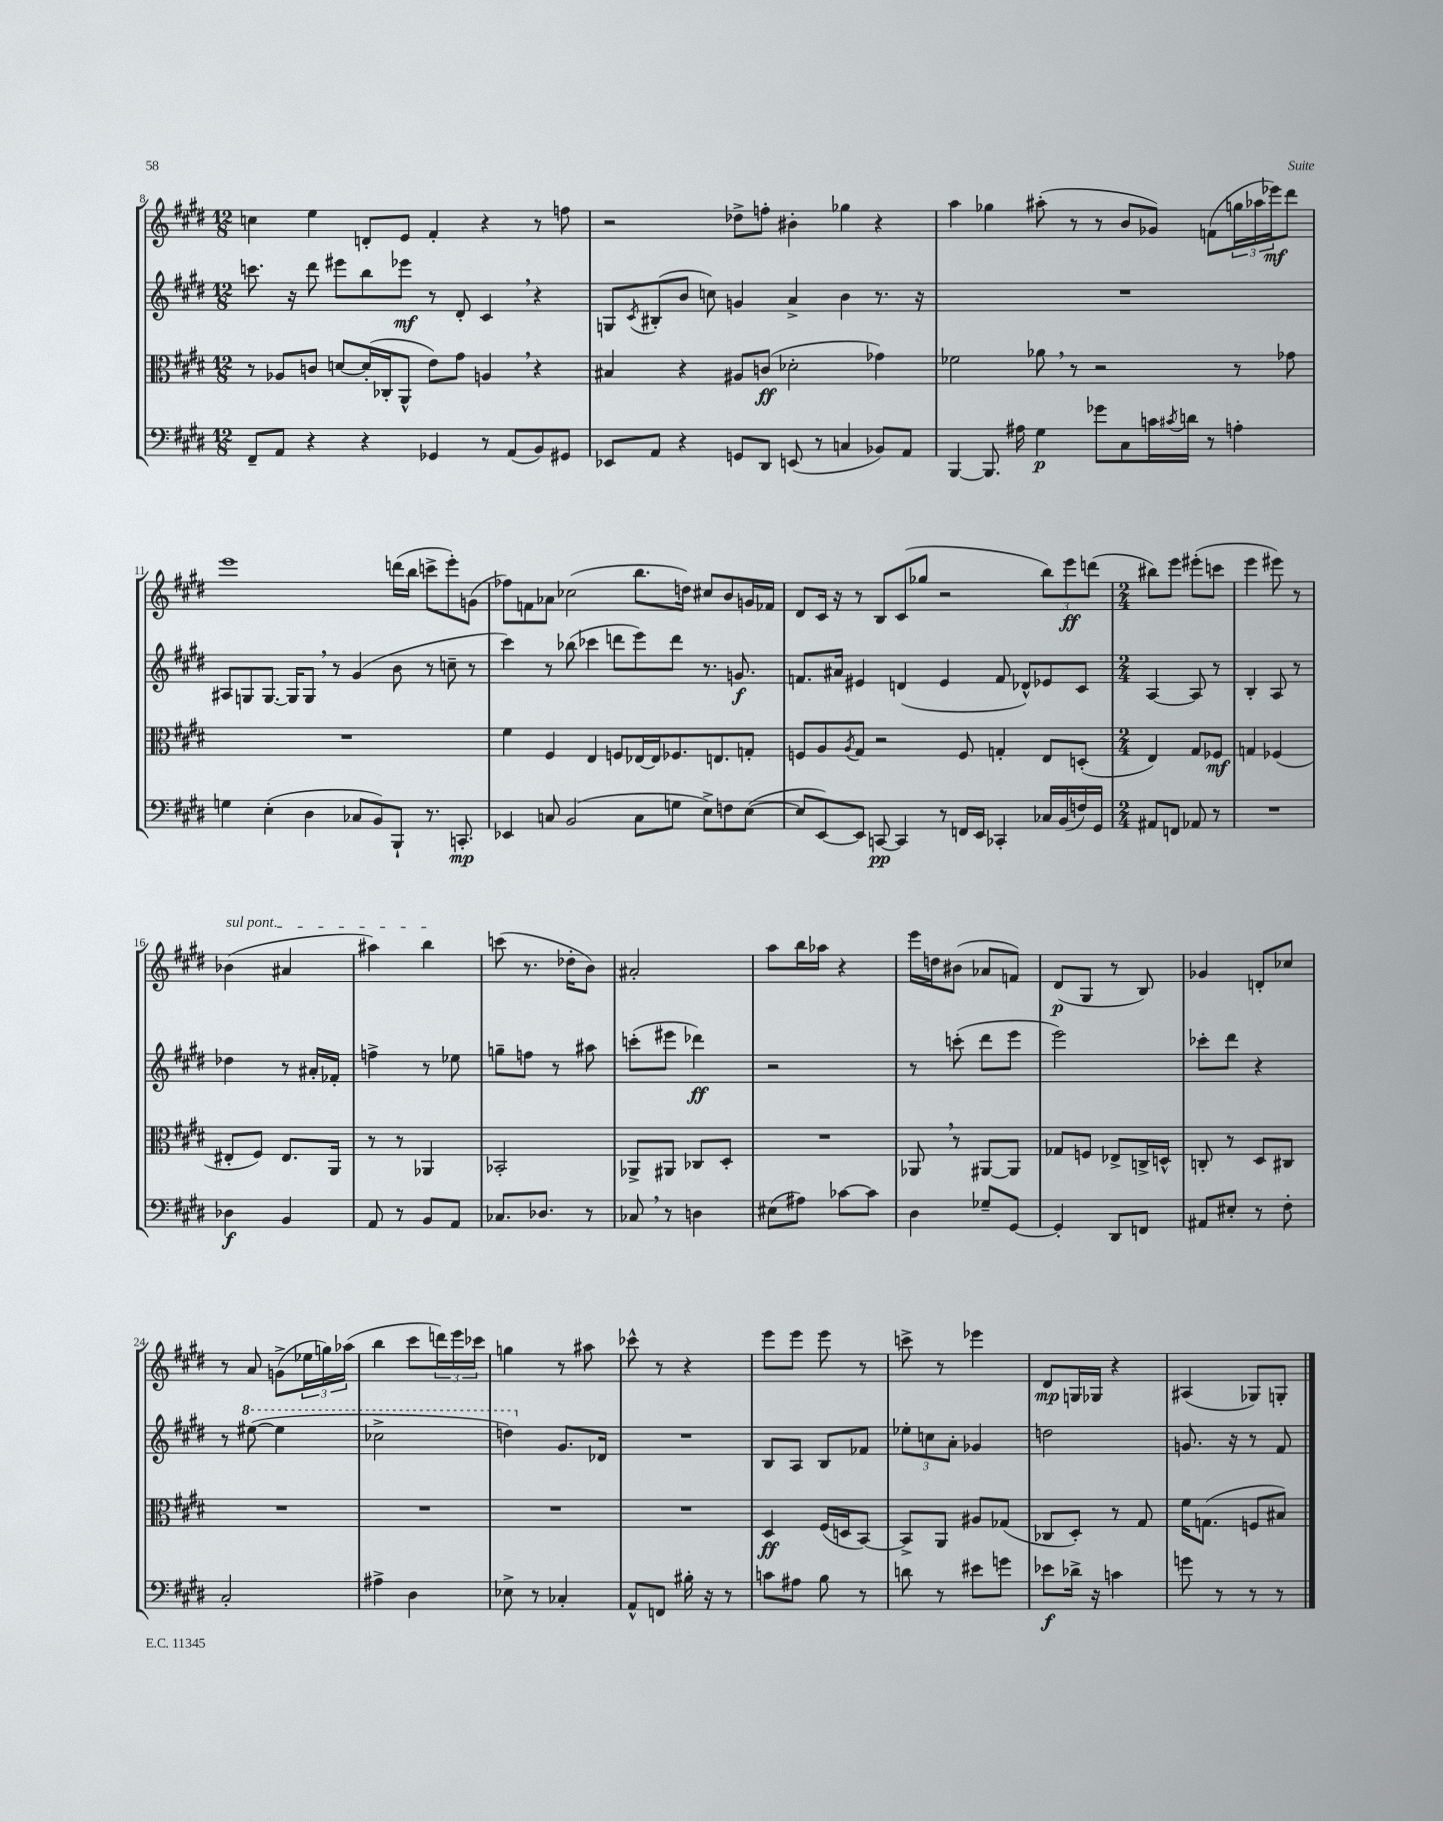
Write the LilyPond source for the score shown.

<<
\new StaffGroup <<
\new Staff = "s0" {
    \clef treble \key e \major \numericTimeSignature \time 12/8
    c''4 e''4 d'8-. e'8 fis'4-. r4 r8 f''8 |
    r2 des''8-> f''8-. bis'4-. ges''4 r4 |
    a''4 ges''4 ais''8-.( r8 r8 b'8 ges'8) f'8( \tuplet 3/2 { g''16 aes''16 ees'''16\mf) } dis'''8 |
    e'''1 d'''16( b''16 c'''8-> e'''8-.) g'8( |
    fes''8) f'8 aes'8 ces''2( b''8. d''16) cis''8 b'8 g'16 fes'16 |
    dis'8 cis'16 r16 r8 b8 cis'8( ges''8 r2 \tuplet 3/2 { b''8) e'''8\ff d'''8( } |
    \numericTimeSignature \time 2/4 bis''8) e'''8 eis'''8-.( c'''8 |
    e'''4 eis'''8) r8 |
    \once \override TextSpanner.bound-details.left.text = \markup { \italic "sul pont." } bes'4\startTextSpan( ais'4 |
    ais''4) b''4\stopTextSpan |
    c'''8( r8. des''16-. b'8) |
    ais'2-. |
    a''8 b''16 aes''16 r4 |
    e'''16 d''16 bis'8( aes'8 f'8) |
    dis'8\p( gis8 r8 b8) |
    ges'4 d'8-. ces''8 |
    r8 a'8 g'8->( \tuplet 3/2 { ees''16 g''16) aes''16( } |
    b''4 cis'''8 \tuplet 3/2 { d'''16) e'''16 ces'''16 } |
    g''4 r8 ais''8 |
    ces'''8-^ r8 r4 |
    e'''8 e'''8 e'''8 r8 |
    c'''8-> r8 ees'''4 |
    dis'8\mp g16 ges16 r4 |
    ais4( ges8) g8-. \bar "|." |
}
\new Staff = "s1" {
    \clef treble \key e \major \numericTimeSignature \time 12/8
    c'''8. r16 dis'''8 eis'''8 b''8 ees'''8\mf r8 dis'8-. cis'4 \breathe r4 |
    g8 \acciaccatura { cis'8 } bis8-.( b'8 c''8) g'4 a'4-> b'4 r8. r16 |
    R1. |
    ais8 g8 g8.~ g16 g8 \breathe r8 gis'4( b'8 r8 c''8-- r8 |
    cis'''4) r8 bes''8( ces'''4 d'''8 e'''8) d'''8 r8. g'8.\f |
    f'8. ais'16 eis'4 d'4( eis'4 f'8 des'8-^) ees'8 cis'8 |
    \numericTimeSignature \time 2/4 a4~ a8 r8 |
    b4-. a8 r8 |
    des''4 r8 ais'16-. fes'16-. |
    f''4-> r8 ees''8 |
    g''8-- f''8 r8 ais''8 |
    c'''8-.( eis'''8 des'''4\ff) |
    r2 |
    r8 c'''8-.( dis'''8 e'''8 |
    e'''2) |
    ces'''8-. dis'''8 r4 |
    r8 \ottava #1 eis'''8~( eis'''4 |
    ces'''2-> |
    d'''4) \ottava #0 gis'8. des'16 |
    R2 |
    b8 a8 b8 fes'8 |
    \tuplet 3/2 { ees''8-. c''8 a'8-. } ges'4 |
    d''2 |
    g'8. r16 r8 fis'8 \bar "|." |
}
\new Staff = "s2" {
    \clef alto \key e \major \numericTimeSignature \time 12/8
    r8 aes8 c'8 d'8~ d'16-.( ces16-. a,8-^ e'8) gis'8 a4 \breathe r4 |
    bis4 r4 ais8 c'8\ff( des'2-. ges'4) |
    fes'2 aes'8 \breathe r8 r2 r8 ges'8 |
    R1. |
    fis'4 fis4 e4 f8 ees16~ ees16 fes8. e8. g8-. |
    f8 a8 \acciaccatura { a8 } gis8 r2 f8 g4-. e8 d8-.( |
    \numericTimeSignature \time 2/4 e4) gis8 fes8\mf |
    g4 fes4( |
    eis8-. fis8) eis8. a,16 |
    r8 r8 aes,4 |
    bes,2-. |
    aes,8-> ais,8 ces8 dis8-. |
    R2 |
    aes,8 \breathe r8 ais,8~ ais,8 |
    ges8 f8 ees8-> c16-> d16-^ |
    c8-. r8 dis8 cis8 |
    R2 |
    R2 |
    R2 |
    R2 |
    dis4\ff fis16( d16 b,8~) |
    b,8-> a,8 ais8 ges8( |
    ces8 dis8-.) r8 gis8 |
    fis'16 g8.( f8 bis8) \bar "|." |
}
\new Staff = "s3" {
    \clef bass \key e \major \numericTimeSignature \time 12/8
    fis,8-- a,8 r4 r4 ges,4 r8 a,8( b,8) gis,8 |
    ees,8 a,8 r4 g,8 dis,8 e,8( r8 c4 bes,8) a,8 |
    b,,4~ b,,8. ais16 gis4\p ges'8 cis8 c'16 \acciaccatura { cis'8 } d'16 r8 a4-. |
    g4 e4-.( dis4 ces8 b,8) b,,8-! r8. c,8.-.\mp |
    ees,4 c8 b,2( c8 g8 e8->) f8 e8~( |
    e8 e,8~) e,8 c,8~\pp c,4 r8 f,16 e,16 ces,4-. ces16 b,16( f16) gis,16 |
    \numericTimeSignature \time 2/4 ais,8 f,8 aes,8 r8 |
    R2 |
    des4\f b,4 |
    a,8 r8 b,8 a,8 |
    ces8. des8. r8 |
    ces8 \breathe r8 d4 |
    eis8( ais8) ces'8~ ces'8 |
    dis4 ges8-- gis,8~ |
    gis,4-. dis,8 f,8 |
    ais,8 eis8-. r8 fis8-. |
    cis2-. |
    ais4-> dis4 |
    ees8-> r8 ces4-. |
    a,8-^ f,8 bis16-. r16 r8 |
    c'8 ais8 b8 r8 |
    d'8 r8 eis'8 g'8 |
    ees'8\f des'16-> r16 c'4 |
    g'8 r8 r8 r8 \bar "|." |
}
>>
>>
\layout { \context { \Score currentBarNumber = #8 } }
